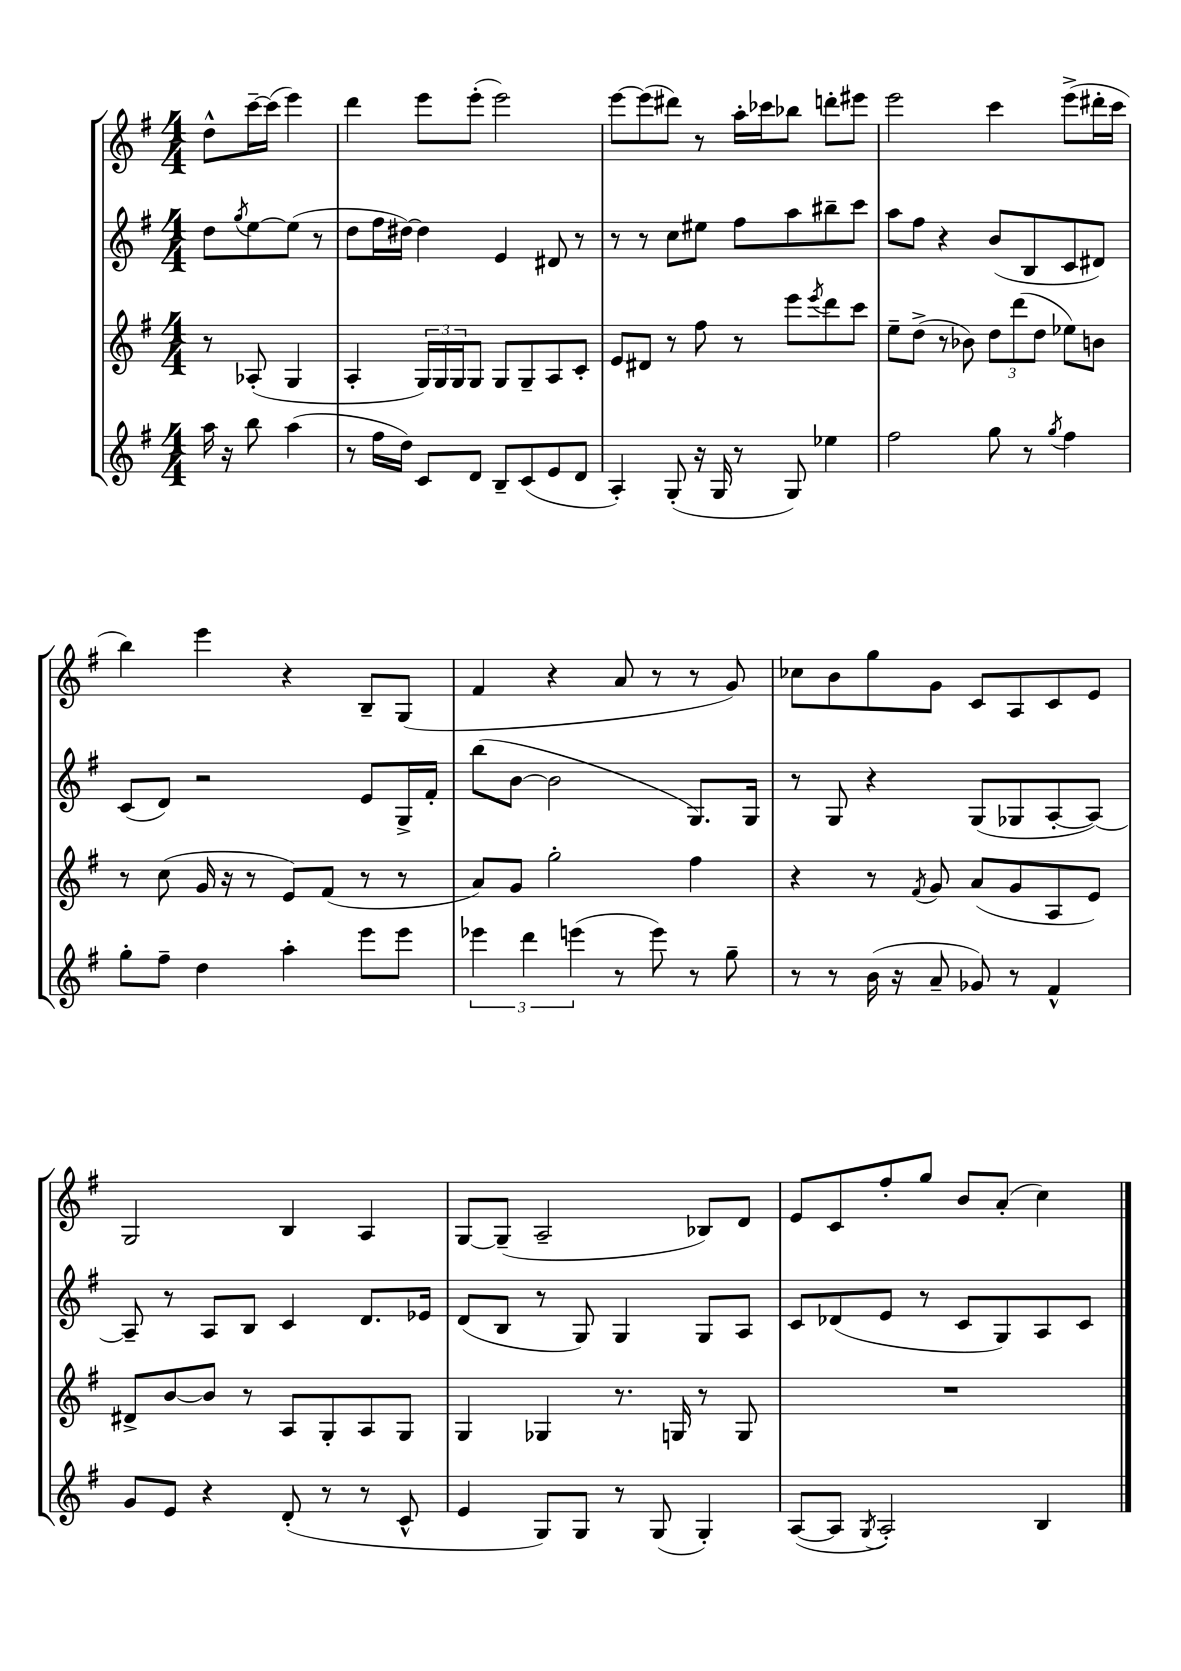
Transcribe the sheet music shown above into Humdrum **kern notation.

**kern	**kern	**kern	**kern
*part4	*part3	*part2	*part1
*staff4	*staff3	*staff2	*staff1
*clefG2	*clefG2	*clefG2	*clefG2
*k[f#]	*k[f#]	*k[f#]	*k[f#]
*M4/4	*M4/4	*M4/4	*M4/4
=	=	=	=
16aa\	8r	8dd\L	8dd^^\L
16r	.	.	.
.	.	8qgg/	.
8bb\	(8A-X'/	[8ee\	[16ccc~\L
.	.	.	(16ccc\JJ]
(4aa\	4G/	(8ee\J]	4eee\)
.	.	8r	.
=1	=1	=1	=1
8r	4A'/	8dd\L	4ddd\
16ff#\LL	.	16ff#\L	.
16dd\JJ)	.	[16dd#X\JJ)	.
8c/L	24G/LL)	4dd#\]	8eee\L
.	24G/	.	.
.	24G/J	.	.
8d/J	8G/J	.	(8eee'\J
8B~/L	8G/L	4e/	2eee\)
(8c/	8G~/	.	.
8e/	8A/	8d#X/	.
8d/J	8c'/J	8r	.
=2	=2	=2	=2
4A'/)	8e/L	8r	[8eee\L
.	8d#X/J	8r	(8eee\]
(8G'/	8r	8cc\L	8ddd#X\J)
16r	8ff#\	8ee#X\J	8r
16G/	.	.	.
8r	8r	8ff#\L	16aa'\LL
.	.	.	16ccc-X\J
8G/)	8eee\L	8aa\	8bb-X\J
.	8qeee/	.	.
4ee-X\	8ddd\	8bb#X~\	8dddn'\L
.	8ccc\J	8ccc\J	8eee#X\J
=3	=3	=3	=3
2ff#\	8ee~\L	8aa\L	2eee\
.	(8dd^\J	8ff#\J	.
.	8r	4r	.
.	8b-X\)	.	.
8gg\	12dd\L	(8b/L	4ccc\
.	(12ddd\	.	.
8r	.	8B/	.
.	12dd\J	.	.
8qgg/	.	.	.
4ff#\	8ee-X\L)	8c/	(8eee^\L
.	8bn\J	8d#X/J)	16ddd#X'\L
.	.	.	16ccc\JJ
!!LO:LB:g=z
=4	=4	=4	=4
8gg'\L	8r	(8c/L	4bb\)
8ff#~\J	(8cc\	8d/J)	.
4dd\	16g/	2r	4eee\
.	16r	.	.
.	8r	.	.
4aa'\	8e/L)	.	4r
.	(8f#/J	.	.
8eee\L	8r	8e/L	8B~/L
8eee\J	8r	16G^/L	(8G/J
.	.	16f#'/JJ	.
=5	=5	=5	=5
6eee-X\	8a/L)	(8bb\L	4f#/
.	8g/J	[8b\J	.
6ddd\	.	.	.
.	2gg'\	2b\]	4r
(6eeen\	.	.	.
8r	.	.	8a/
8eee\)	.	.	8r
8r	4ff#\	8.G/L)	8r
8gg~\	.	.	8g/)
.	.	16G/Jk	.
=6	=6	=6	=6
8r	4r	8r	8cc-X\L
8r	.	8G/	8b\
(16b\	8r	4r	8gg\
16r	.	.	.
.	8qf#/	.	.
8a~/	8g/	.	8g\J
8g-X/)	(8a/L	(8G/L	8c/L
8r	8g/	8G-X/	8A/
4f#^^/	8A/	[8A'/	8c/
.	8e/J)	8A/J_)	8e/J
!!LO:LB:g=z
=7	=7	=7	=7
8g/L	8d#X^/L	8A~/]	2G/
8e/J	[8b/	8r	.
4r	8b/J]	8A/L	.
.	8r	8B/J	.
(8d'/	8A/L	4c/	4B/
8r	8G'/	.	.
8r	8A/	8.d/L	4A/
8c^^/	8G/J	.	.
.	.	16e-X/Jk	.
=8	=8	=8	=8
4e/	4G/	(8d/L	[8G/L
.	.	8B/J	(8G~/J]
8G/L)	4G-X/	8r	2A~/
8G/J	.	8G/)	.
8r	8.r	4G/	.
(8G/	.	.	.
.	16Gn/	.	.
4G'/)	8r	8G/L	8B-X/L)
.	8G/	8A/J	8d/J
=9	=9	=9	=9
([8A/L	1r	8c/L	8e/L
8A/J]	.	(8d-X/	8c/
8qG/	.	.	.
2A'/)	.	8e/J	8ff#'/
.	.	8r	8gg/J
.	.	8c/L	8b/L
.	.	8G/)	(8a'/J
4B/	.	8A/	4cc\)
.	.	8c/J	.
==	==	==	==
*-	*-	*-	*-
